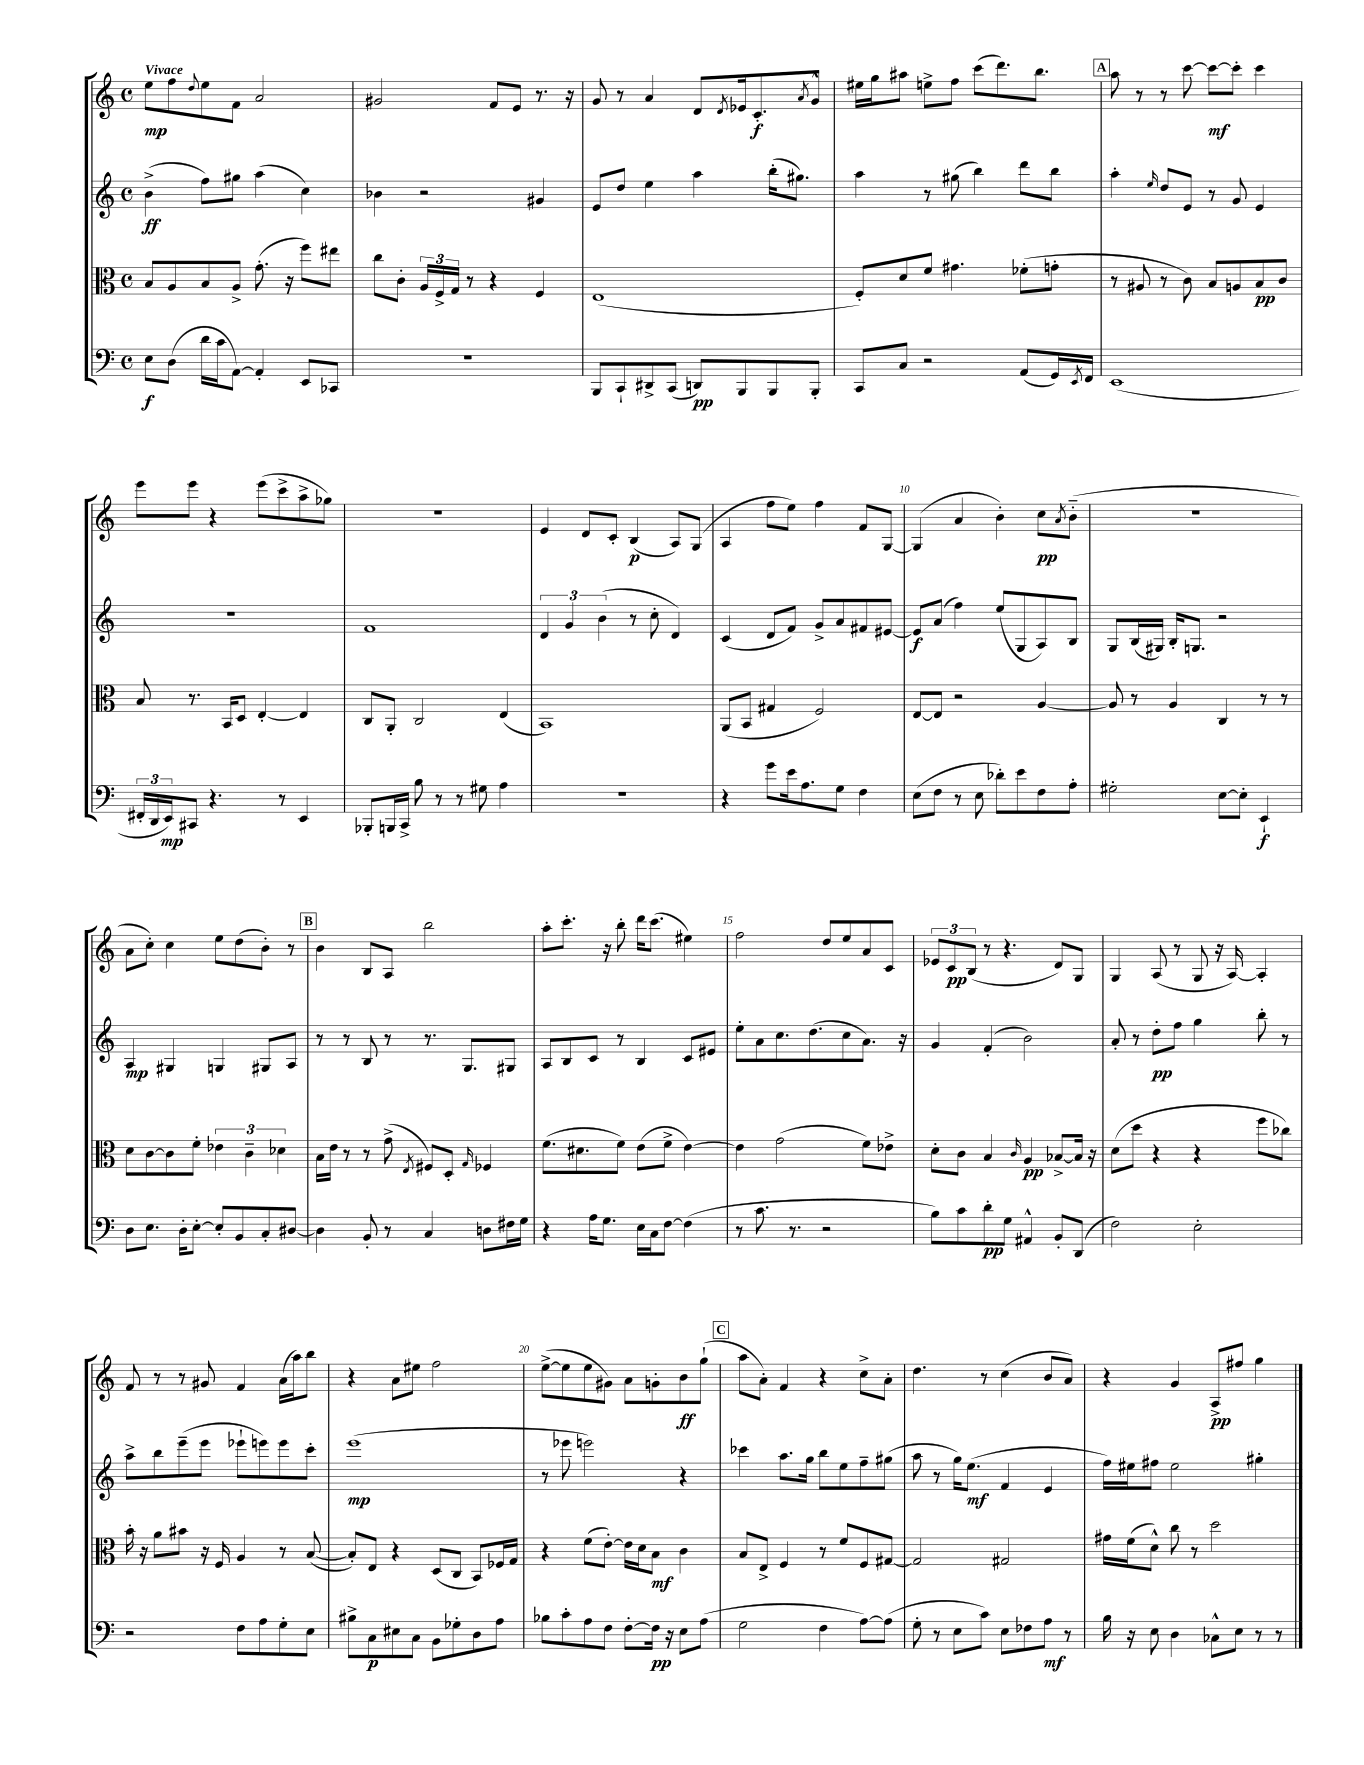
<<
\new StaffGroup <<
\new Staff = "s0" {
    \clef treble \key c \major \defaultTimeSignature \time 4/4 \tempo "Vivace"
    e''8\mp f''8 \appoggiatura { d''8 } e''8 f'8 a'2 |
    gis'2 f'8 e'8 r8. r16 |
    g'8 r8 a'4 d'8 \acciaccatura { d'8 } ees'16 c'8.-.\f \acciaccatura { a'8 } g'8-^ |
    eis''16 g''16 ais''8 e''8-> f''8 c'''8( d'''8.) b''8. |
    \mark \markup { \box "A" } a''8 r8 r8 c'''8~ c'''8~\mf c'''8-. c'''4 |
    e'''8 e'''8 r4 e'''8( c'''8-> a''8-> ges''8) |
    r1 |
    e'4 d'8 c'8-. b4\p( a8) g8( |
    a4 f''8 e''8) f''4 f'8 g8~ |
    g4( a'4 b'4-.) c''8\pp \acciaccatura { a'8 } b'8-_( |
    r1 |
    a'8 c''8-.) c''4 e''8 d''8( b'8-.) r8 |
    \mark \markup { \box "B" } b'4 b8 a8 b''2 |
    a''8-. c'''8.-. r16 b''8-. d'''16 c'''8.( eis''4) |
    f''2 d''8 e''8 a'8 c'8 |
    \tuplet 3/2 { ees'8 c'8\pp b8( } r8 r4. d'8) g8 |
    g4 a8( r8 g8 r16 a16~) a4-. |
    f'8 r8 r8 gis'8 f'4 a'16( a''16) b''8 |
    r4 a'8 eis''8 f''2 |
    e''8~->( e''8 e''8 gis'8) a'8 g'8-. b'8\ff g''8-!( |
    \mark \markup { \box "C" } a''8 a'8-.) f'4 r4 c''8-> a'8-. |
    d''4. r8 c''4( b'8 a'8) |
    r4 g'4 a8->\pp fis''8 g''4 \bar "|." |
}
\new Staff = "s1" {
    \clef treble \key c \major \defaultTimeSignature \time 4/4
    b'4->\ff( f''8) gis''8 a''4( c''4) |
    bes'4 r2 gis'4 |
    e'8 d''8 e''4 a''4 b''16-.( gis''8.) |
    a''4 r8 gis''8( b''4) d'''8 b''8 |
    \mark \markup { \box "A" } a''4-. \grace { e''16 } d''8 e'8 r8 g'8 e'4 |
    R1 |
    f'1 |
    \tuplet 3/2 { d'4 g'4 b'4( } r8 c''8-. d'4) |
    c'4( d'8 f'8) g'8-> a'8 fis'8 eis'8~ |
    eis'8\f a'8( f''4) e''8( g8 a8) b8 |
    g8 b16( gis16) b16-. g8. r2 |
    a4\mp gis4 g4 gis8 a8 |
    \mark \markup { \box "B" } r8 r8 b8 r8 r8. g8. gis8 |
    a8 b8 c'8 r8 b4 c'8 eis'8 |
    e''8-. a'8 c''8. d''8.( c''8 a'8.) r16 |
    g'4 f'4-.( b'2) |
    a'8-. r8 d''8-.\pp f''8 g''4 b''8-. r8 |
    a''8-> b''8 e'''8--( e'''8 ees'''8-! e'''8) e'''8 c'''8-. |
    e'''1\mp( |
    r8 ees'''8 e'''2) r4 |
    \mark \markup { \box "C" } ces'''4 a''8. g''16 b''8 e''8 f''8-- gis''8( |
    a''8 r8 g''16) e''8.\mf( f'4 e'4 |
    f''16) eis''16 fis''8 eis''2 gis''4-. \bar "|." |
}
\new Staff = "s2" {
    \clef alto \key c \major \defaultTimeSignature \time 4/4
    b8 a8 b8 a8-> g'8.-.( r16 f''8) eis''8 |
    c''8 c'8-. \tuplet 3/2 { a16 f16-> g16 } r8 r4 f4 |
    e1( |
    f8-.) d'8 f'8 gis'4. fes'8-.( g'8-. |
    \mark \markup { \box "A" } r8 ais8 r8 c'8) b8 a8 b8\pp c'8 |
    b8 r8. b,16 d8 e4~-. e4 |
    c8 a,8-. c2 e4( |
    b,1) |
    a,8( b,8 gis4 f2) |
    e8~ e8 r2 a4~ |
    a8 r8 a4 c4 r8 r8 |
    d'8 c'8~ c'8 f'8-. \tuplet 3/2 { ees'4 c'4-- des'4 } |
    \mark \markup { \box "B" } b16 e'16 r8 r8 g'8->( \acciaccatura { e8 } fis8) d8-. \grace { g16 } fes4 |
    f'8.( dis'8. f'8) e'8( f'8-> e'4~) |
    e'4 g'2( f'8) ees'8-> |
    d'8-. c'8 b4 \grace { c'16 } a4\pp bes8~-> bes16 r16 |
    d'8( d''8 r4 r4 f''8 ces''8) |
    b'16-. r16 a'8 bis'8 r16 f16 a4 r8 b8~( |
    b8-.) e8 r4 d8( c8 b,8) fes16 g16 |
    r4 f'8( e'8~-.) e'16 d'16 b8\mf c'4 |
    \mark \markup { \box "C" } b8 e8-> f4 r8 f'8 f8 gis8~ |
    gis2 gis2 |
    gis'16 f'16( d'8-^) c''8 r8 d''2 \bar "|." |
}
\new Staff = "s3" {
    \clef bass \key c \major \defaultTimeSignature \time 4/4
    e8\f d8( d'16 c'16 a,8~) a,4-. e,8 ces,8 |
    R1 |
    b,,8 c,8-! dis,8-> c,8( d,8\pp) b,,8 b,,8 b,,8-. |
    c,8 c8 r2 a,8( g,16) \acciaccatura { e,8 } f,16 |
    \mark \markup { \box "A" } e,1( |
    \tuplet 3/2 { fis,16-. d,16 e,16\mp) } cis,8 r4. r8 e,4 |
    bes,,8-. b,,16 c,16-> b8 r8 r8 gis8 a4 |
    R1 |
    r4 g'8 e'16 a8. g8 f4 |
    e8( f8 r8 e8 des'8-.) e'8 f8 a8-. |
    gis2-. e8~ e8-. e,4-!\f |
    d8 e8. d16-. e8~-. e8-. b,8 c8-. dis8~ |
    \mark \markup { \box "B" } dis4 b,8-. r8 c4 d8 fis16 g16 |
    r4 a16 g8. e16 c16 f8~ f4( |
    r8 c'8. r8. r2 |
    b8) c'8 d'8-.\pp g8 ais,4-^ b,8-. d,8( |
    f2) e2-. |
    r2 f8 a8 g8-. e8 |
    bis8-> c8\p eis8 c8 b,8 ges8-. d8 a8 |
    bes8 c'8-. a8 f8 f8~-. f16\pp r16 e8 a8( |
    \mark \markup { \box "C" } g2 f4 a8~) a8( |
    g8-. r8 e8 c'8) e8 fes8 a8\mf r8 |
    b16 r16 e8 d4 ces8-^ e8 r8 r8 \bar "|." |
}
>>
>>
\layout { \context { \Score \override BarNumber.break-visibility = ##(#f #t #t) barNumberVisibility = #(every-nth-bar-number-visible 5) } }
